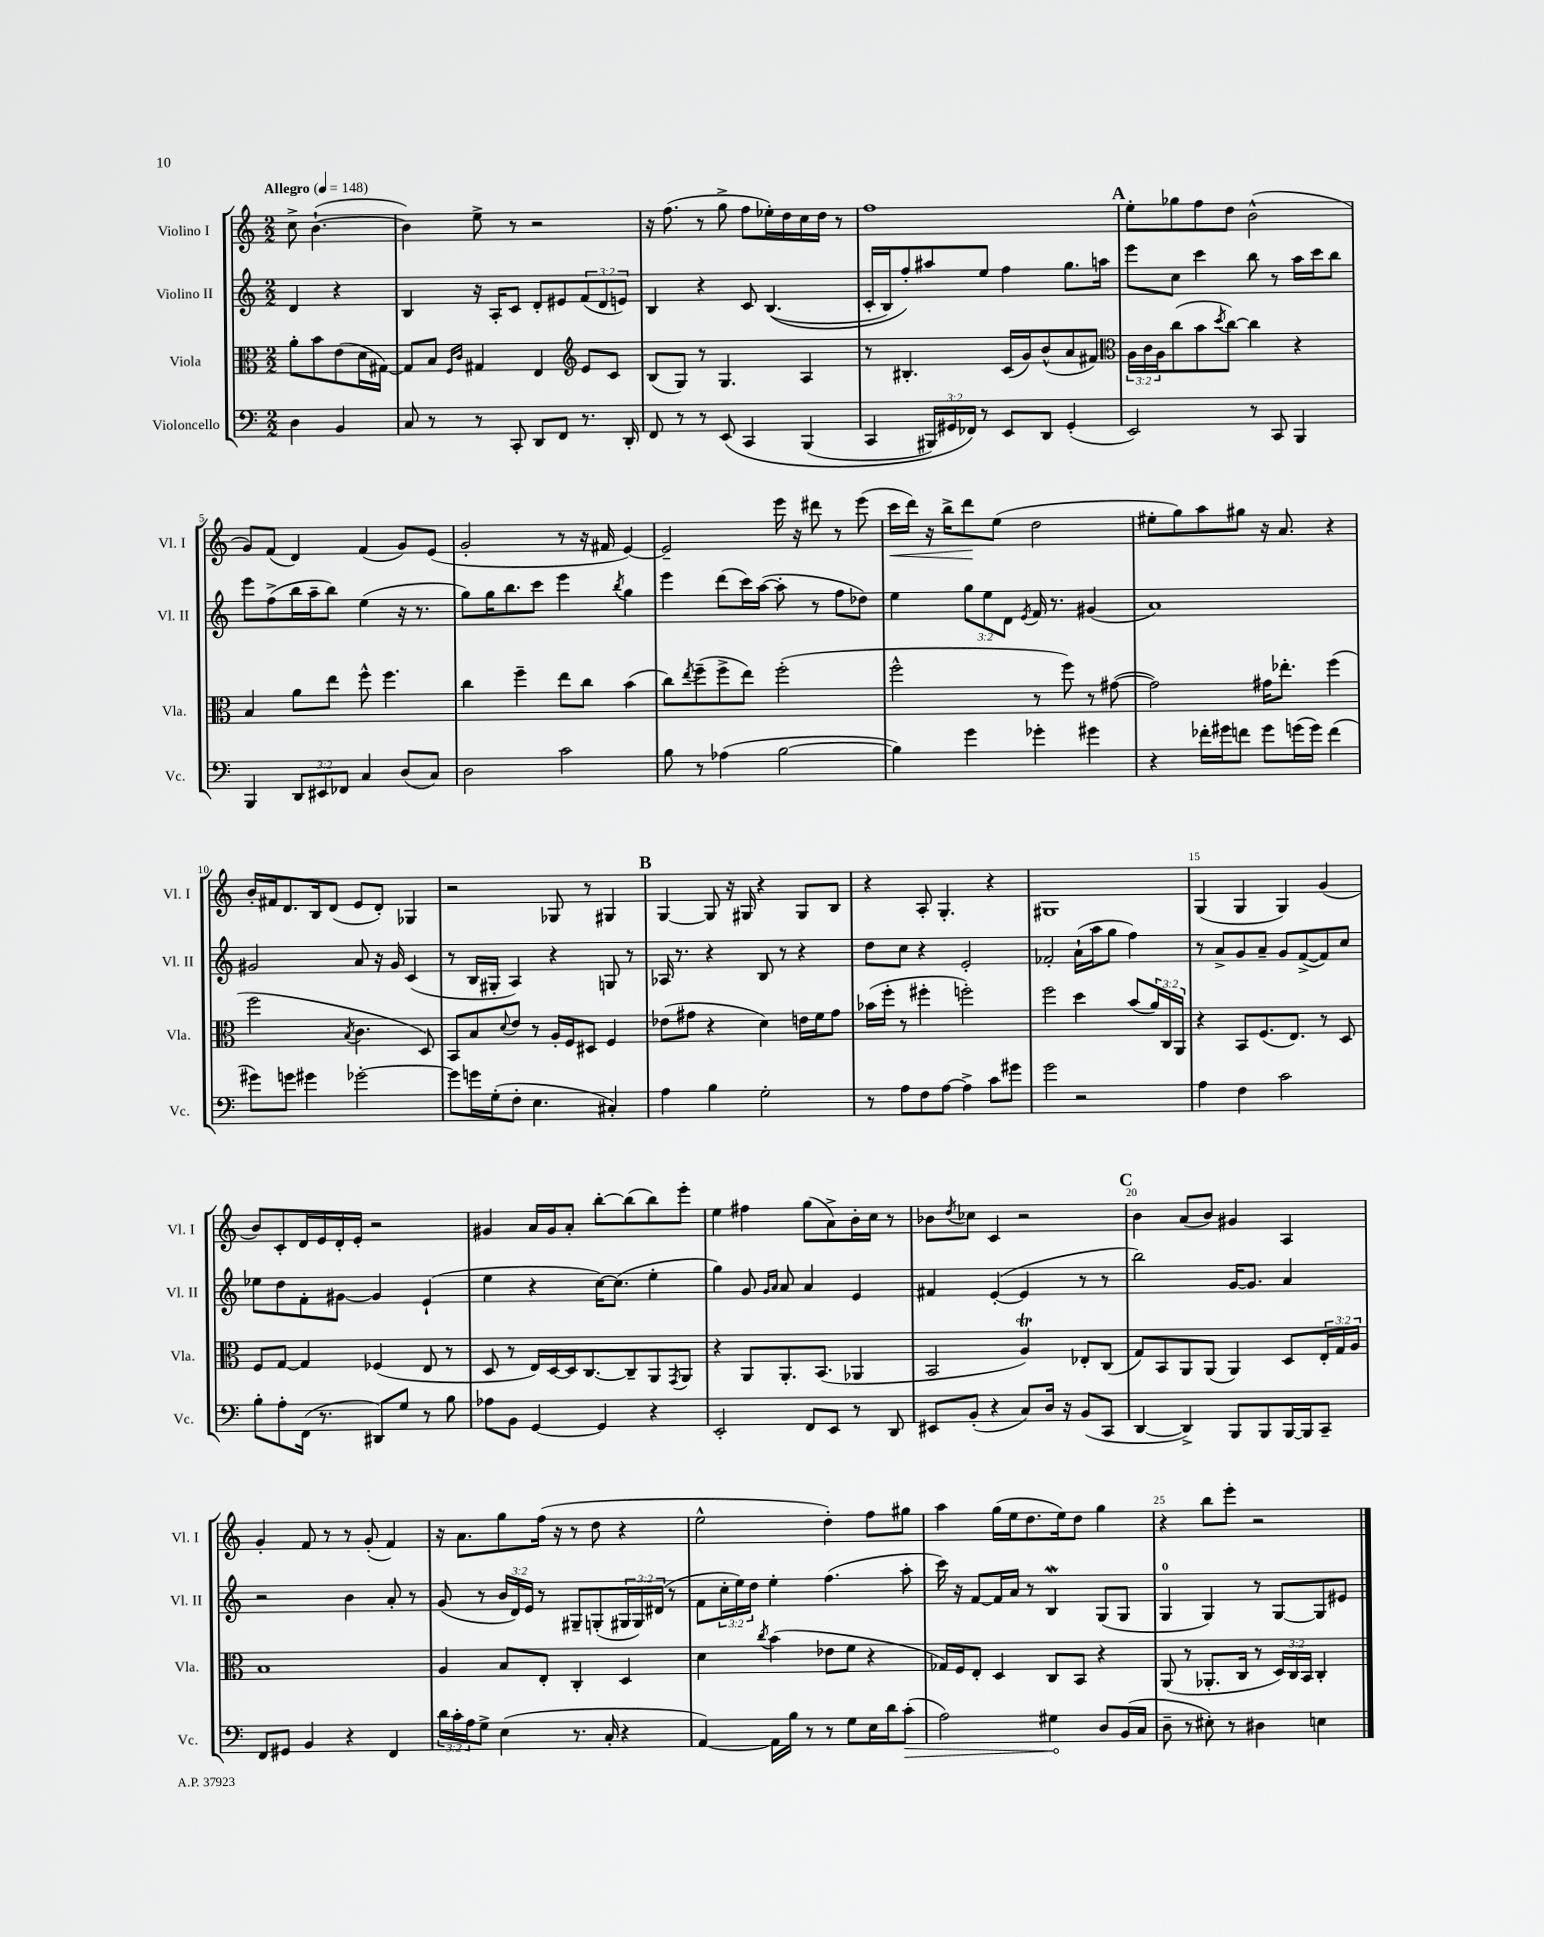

**kern	**kern	**kern	**kern
*staff4	*staff3	*staff2	*staff1
*clefF4	*clefC3	*clefG2	*clefG2
*k[]	*k[]	*k[]	*k[]
*M2/2	*M2/2	*M2/2	*M2/2
*MM148	*MM148	*MM148	*MM148
4D\	8a'\L	4d/	8cc^\
.	8b\	.	([4.b`\
4BB/	(8e\	4r	.
.	16d\L	.	.
.	[16G#\JJ)	.	.
=	=	=	=
8C/	8G#/]L	4B/	4b\])
8r	8B/J	.	.
.	16qqF/LL	.	.
.	16qqc/JJ	.	.
8r	4G#/	16r	8ee^\
.	.	16A'/LK	.
8CC'/	.	8c/J	8r
8DD/L	4E/	8d'/L	2r
8FF/J	.	8e#/	.
*	*clefG2	*	*
8.r	8e/L	(12f/	.
.	.	12d/	.
.	8c/J	.	.
.	.	12e/J)	.
16DD'/	.	.	.
=	=	=	=
8FF/	(8B/L	4B/	16r
.	.	.	(8.ff\
8r	8G/J)	.	.
8r	8r	4r	8r
&(8EE/	4.G/	.	8gg^\
4CC/	.	8c/	8ff\L
.	.	&((4.B/	16ee-'\L)
.	.	.	16dd\
(4BBB/	4A/	.	16cc\
.	.	.	16dd\JJ
.	.	.	8r
=	=	=	=
4CC/	8r	16c'/LL	1ff
.	.	16B/J)	.
.	4.B#'/	8ff'/&)	.
24BBB#/LL)	.	8aa#/	.
24GG#/	.	.	.
24FF-/JJ&)	.	.	.
8r	.	8ee/J	.
8EE/L	(16c/LL	4ff\	.
.	16g/J)	.	.
8DD/J	(8b^^/	.	.
(4GG#'/	8a/	8.gg\L	.
.	8f#/J)	.	.
.	.	16aa\Jk	.
=	=	=	=
*	*clefC3	*	*
2EE/)	24A\LL	8eee\L	8ee'\L
.	24c\	.	.
.	24A\J	.	.
.	(8cc\	8cc\J	8gg-\
.	8b\	4ccc\	8ff\
.	8qdd/	.	.
.	[8cc\J)	.	8dd\J
8r	4cc\]	8bb\	(2b^^\
8CC/	.	8r	.
4BBB/	4r	16aa\LL	.
.	.	16ccc\J	.
.	.	8bb\J	.
=	=	=	=
4BBB/	4B/	8eee\L	8g/L)
.	.	(8ff^\	(8f/J
12DD/L	8a\L	16bb\L	4d/)
.	.	16aa~\J	.
12EE#/	.	.	.
.	8ee\J	8bb\J)	.
12FF-/J	.	.	.
4C/	8ff^^\	(4ee\	(4f/
.	4.ff\	.	.
(8D/L	.	16r	8g/L)
.	.	8.r	.
8C/J)	.	.	(8e/J
=	=	=	=
2D\	4cc\	8gg\L)	2g'/
.	.	16gg\K	.
.	.	8.bb\	.
.	4ff~\	.	.
.	.	8ccc\J	.
2c\	8ee\L	4eee\	8r
.	8cc\J	.	16r
.	.	.	16f#/
.	.	8qbb/	.
.	(4b\	4gg\	[4e/)
=	=	=	=
8B\	8cc\L)	4eee\	2e~/]
.	8qee/	.	.
8r	(8ff~\	.	.
(4A-\	8ff^\	(8ddd\L	.
.	8ee\J)	16ccc\L)	.
.	.	([16aa\JJ	.
[2B\	(2ff'\	8aa'\]	16eee\
.	.	.	16r
.	.	8r	8ddd#\
.	.	8ff\L	8r
.	.	8dd-\J)	(8eee\
=	=	=	=
4B\])	2ff^^\	4ee\	16ccc\LL
.	.	.	16ddd\JJ)
.	.	.	16r
.	.	.	16bb^\LK
4g\	.	12gg\L	8ddd\
.	.	12ee\	.
.	.	.	(8ee\J
.	.	12d\J	.
.	.	8qe/	.
4g-'\	8r	16f/	2dd\
.	.	8.r	.
.	8ff\)	.	.
4g#\	8r	(4g#/	.
.	([8g#\	.	.
=	=	=	=
4r	2g#\])	1a)	8ee#'\L
.	.	.	8gg\)
16f-'\LL	.	.	8aa\
16g#\J	.	.	.
8f\J	.	.	8gg#\J
8g#\L	16g#\LK	.	16r
.	8.ee-'\J	.	8.a/
(16g\L	.	.	.
16g\JJ)	.	.	.
(4f\	(4ff\	.	4r
=	=	=	=
8g#\L)	2ff\	2g#/	16b'/LL
.	.	.	16f#/J
8g\J	.	.	8.d/
4g#\	.	.	.
.	.	.	16B/k
.	.	.	(8d/J
.	8qB/	.	.
[2g-'\	4.c\	8a/	8e/L
.	.	16r	8d'/J)
.	.	16g#/	.
.	.	(4c/	4G-/
.	8D/)	.	.
=	=	=	=
8g-\]L	8BB/L	8r	2r
16g\L	8B/	16B/LL	.
(16G'\J	.	16G#'/JJ	.
.	8qqd/	.	.
8F'\J	8e/J	4A/)	.
4.E\	8r	.	.
.	16A'/LL	4r	8G-/
.	16F/J	.	.
.	8D#/J	.	8r
4C#'/)	4F/	8G/	4G#/
.	.	8r	.
=	=	=	=
4A\	(8e-\L	16A-/	[4G/
.	.	8.r	.
.	8g#\J	.	.
4B\	4r	4r	8G/]
.	.	.	16r
.	.	.	16G#/
2G'\	4d\)	8B/	4r
.	.	8r	.
.	16e\LL	4r	8G#/L
.	16f\J	.	.
.	8g#\J	.	8B/J
=	=	=	=
8r	(16b-\LL	8dd\L	4r
.	16ff'\JJ	.	.
8A\L	8r	8cc\J	.
8F\	4ff#'\	4r	8A'/
[8A\J	.	.	4.G'/
4A^\]	2ff'\)	2e'/	.
8c\L	.	.	4r
8g#\J	.	.	.
=	=	=	=
2g\	2ff\	2f-'/	1G#
2r	4dd\	(16a`\LL	.
.	.	16aa\J	.
.	.	8gg\J	.
.	(8b/L	4ff\)	.
.	24a/L)	.	.
.	24C/	.	.
.	24AA/JJ	.	.
=	=	=	=
4A\	4r	8r	(4G/
.	.	8a^/L	.
4F\	8BB/L	8g/	4G/
.	(8.F/	8a~/J	.
2c\	.	8g/L	4G/)
.	8.E/J)	.	.
.	.	([8f^/	.
.	8r	8f/])	(4g/
.	8D/	8cc/J	.
=	=	=	=
8B'\L	8F/L	8ee-\L	8b/L)
8A'\	[8G/J	8dd\	8c'/
(16FF\Jk	4G/]	8f'\	16d/L
8.r	.	.	16e/
.	.	[8g#\J	16d'/
.	.	.	16e'/JJ
8DD#/L)	(4F-/	4g#/]	2r
8G/J	.	.	.
8r	8E/	(4e`/	.
8B\	8r	.	.
=	=	=	=
8A-\L	8D/	4ee\	4g#/
8BB\J	8r	.	.
[4GG/	16E/LL)	4r	16a/LL
.	[16D/	.	16g#/J
.	16D/]J	.	8a'/J
.	[8.C/	.	.
4GG/]	.	[16cc\LK)	[8bb'\L
.	.	(8.cc\]J	.
.	8C~/]	.	(8bb\]
4r	8AA/	4ee'\	8bb\)
.	8qGG/	.	.
.	8AA/J	.	8eee'\J
=	=	=	=
2EE'/	4r	4gg\)	4ee\
.	8AA/L	8g/	4ff#\
.	.	16qqg/LL	.
.	.	16qqa/JJ	.
.	8.AA'/	8a/	.
8FF/L	.	4a/	(8gg\L
.	(8.BB/J	.	.
8EE/J	.	.	8a^\)
8r	4AA-/	4e/	16b'\L
.	.	.	16cc\JJ
8DD/	.	.	8r
=	=	=	=
8EE#/L	2BB/	4f#/	8b-\L
.	.	.	8qdd/
(8BB'/J	.	.	8cc-\J
4r	.	([4e'/	4c/
8C/L)	4A/)	4e/]	2r
16D/Jk	.	.	.
16r	.	.	.
(8BB/L	8E-'/L	8r	.
8CC/J	(8C/J	8r	.
=	=	=	=
[4DD/	8G/L)	2bb\)	4b\
.	8BB/	.	.
4DD^/])	8AA/	.	(8a/L
.	(8AA/J	.	8b/J)
8BBB/L	4AA/)	[16g/LK	4g#/
.	.	8.g/]J	.
8BBB/	.	.	.
[16BBB/L	8D/L	4a/	4A/
16BBB/]J	.	.	.
8CC~/J	24E'/L	.	.
.	24G/	.	.
.	24A/JJ	.	.
=	=	=	=
8FF/L	1B	2r	4g'/
8GG#/J	.	.	.
4BB/	.	.	8f/
.	.	.	8r
4r	.	4b\	8r
.	.	.	(8g'/
4FF/	.	8a'/	4f/)
.	.	8r	.
=	=	=	=
24d\LL	4A/	(8g/	16r
24c'\	.	.	.
.	.	.	8.a\L
24A\J	.	.	.
8G^\J	.	8r	.
(4E\	8B/L	24b/LL	8gg\
.	.	24d/)	.
.	.	24e/JJ	.
.	8E'/J	8r	(16ff\Jk
.	.	.	16r
8.r	4C'/	8G#~/L	8r
.	.	(8G'/	8dd\
16C'/	.	.	.
4r	4D/	24G#/L	4r
.	.	24G#/)	.
.	.	(24d#/JJ	.
.	.	8r	.
=	=	=	=
[4AA/)	4d\	8f\L	2ee^^\
.	.	24cc'\L	.
.	.	24ee\)	.
.	.	24dd\JJ	.
.	8qcc/	.	.
16AA\]LL	(4b\	4ee'\	.
16B\JJ	.	.	.
8r	.	.	.
8r	8e-\L	(4.ff\	4dd'\)
8G\L	8f\J	.	.
16E\L	4r	.	8ff\L
16d\J	.	.	.
(8c'\J	.	8aa'\	8gg#\J
=	=	=	=
2A\)	16G-/LL)	16ccc\)	4aa\
.	16F/J	16r	.
.	8E'/J	[8f/L	.
.	4D/	16f/]L	(16gg\LL
.	.	16a/JJ	16ee\J
.	.	8r	8.dd\
4G#\	8C/L	4B/	.
.	.	.	16ee\k)
.	8BB/J	.	8dd\J
8D/L	4r	(8G/L	4gg\
(16BB/L	.	8G/J	.
16C/JJ	.	.	.
=	=	=	=
8D~\	(8AA/	4G/	4r
8r	8r	.	.
8E#'\)	8.AA-'/L	4G/)	8bb\L
8r	.	.	8eee'\J
.	16C/Jk	.	.
4D#\	8r	8r	2r
.	24D/LL)	[8G/L	.
.	24C/	.	.
.	24BB/JJ	.	.
4E\	4C'/	8G/]	.
.	.	8e#/J	.
==	==	==	==
*-	*-	*-	*-
